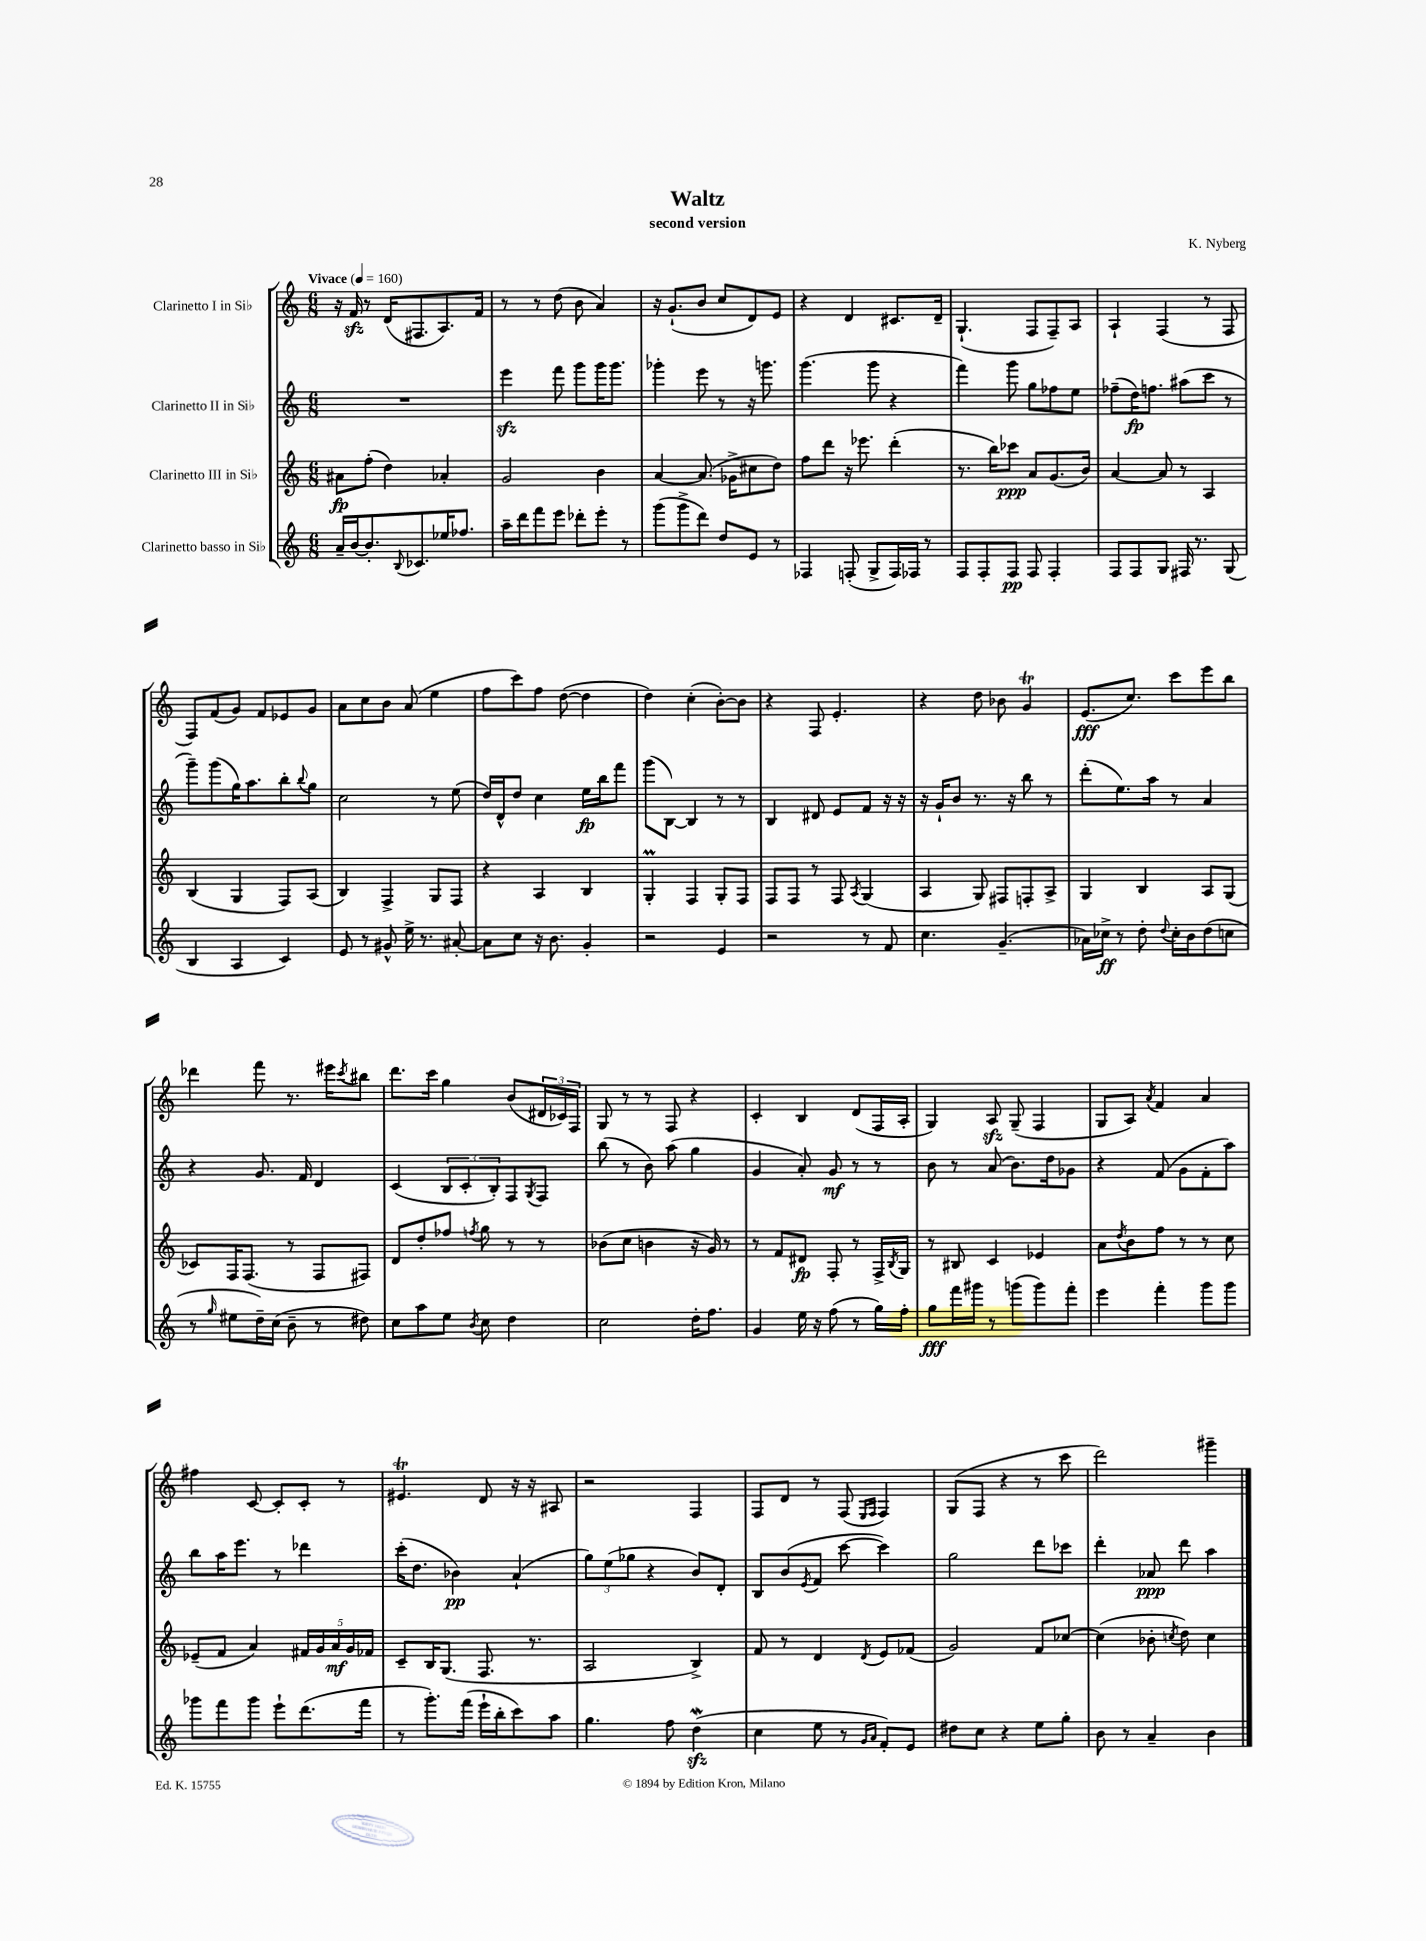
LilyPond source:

\header { title = "Waltz" composer = "K. Nyberg" subtitle = "second version" }
<<
\new StaffGroup <<
\new Staff = "s0" \with { instrumentName = "Clarinetto I in Sib" } {
    \clef treble \key c \major \numericTimeSignature \time 6/8 \tempo "Vivace" 4 = 160
    r16 f'16\sfz r8 d'16( fis8. a8.) f'16 |
    r8 r8 d''8( b'8 a'4) |
    r16 g'8.-!( b'8 c''8 d'8) e'8 |
    r4 d'4 cis'8. d'16-- |
    g4.-!( f8 f8--) a8 |
    a4-! f4( r8 f8 |
    f8) f'8( g'8) f'8 ees'8 g'8 |
    a'8 c''8 b'8 a'8( e''4 |
    f''8 c'''8) f''8 d''8~( d''4 |
    d''4) c''4-.( b'8~-.) b'8 |
    r4 f8 e'4.-. |
    r4 d''8 bes'8 g'4\trill |
    e'8.\fff( c''8.) c'''8 e'''8 b''8 |
    des'''4 f'''8 r8. eis'''16 \acciaccatura { c'''8 } bis''8 |
    d'''8. c'''16 g''4 b'8( \tuplet 3/2 { dis'16 ces'16) f16 } |
    g8 r8 r8 f8 r4 |
    c'4-. b4 d'8( f16 a16-. |
    g4) a8\sfz g8--( f4 |
    g8 a8) \acciaccatura { a'8 } f'4 a'4 |
    fis''4 c'8~ c'8-. c'8-. r8 |
    eis'4.\trill d'8 r16 r16 ais8 |
    r2 f4 |
    f8 d'8 r8 f8( \grace { e16 f16 } f4) |
    g8( f8 r4 r8 c'''8 |
    d'''2) gis'''4-- \bar "|." |
}
\new Staff = "s1" \with { instrumentName = "Clarinetto II in Sib" } {
    \clef treble \key c \major \numericTimeSignature \time 6/8
    R2. |
    e'''4\sfz f'''8 g'''8 g'''16 g'''8. |
    ges'''4-. e'''8 r8 r16 g'''8. |
    g'''4.( g'''8 r4 |
    f'''4) g'''8 g''8 fes''8 e''8 |
    fes''8--( d''16\fp) f''8. ais''8( c'''8 r8 |
    g'''8--) g'''8( g''16) a''8. b''8-. \appoggiatura { b''8 } g''8 |
    c''2 r8 e''8( |
    d''16) d'16-^ d''8 c''4 e''16\fp b''16 f'''8 |
    g'''8( b8~) b4 r8 r8 |
    b4 dis'8 e'8 f'8 r16 r16 |
    r16 g'16-! b'8 r8. r16 b''8 r8 |
    d'''8-.( e''8.) a''16 r8 a'4 |
    r4 g'8. f'16 d'4 |
    c'4( \tuplet 3/2 { b8 c'8-. b8-.) } f8 \acciaccatura { g8 } f8 |
    b''8( r8 b'8) a''8( g''4 |
    g'4 a'8-.) g'8\mf r8 r8 |
    b'8 r8 a'8( b'8.) d''16 ges'8 |
    r4 f'8( g'8 f'8-. a''8) |
    b''8 a''16 e'''8. r8 des'''4 |
    c'''16-.( d''8. bes'4\pp) a'4-!( |
    \tuplet 3/2 { g''8) e''8( ges''8 } r4 b'8) d'8-. |
    b8 b'8( \acciaccatura { e'8 } f'8 c'''8~ c'''4) |
    g''2 d'''8 ces'''8 |
    d'''4-. aes'8\ppp d'''8 a''4 \bar "|." |
}
\new Staff = "s2" \with { instrumentName = "Clarinetto III in Sib" } {
    \clef treble \key c \major \numericTimeSignature \time 6/8
    ais'8\fp f''8-.( d''4) aes'4-. |
    g'2 b'4 |
    a'4~ a'8.( ges'16-> cis''8 d''8) |
    f''8 d'''8 r16 ees'''8. d'''4-.( |
    r8. b''16) ces'''8\ppp a'8 g'8.( b'16) |
    a'4~ a'8 r8 a4 |
    b4( g4 f8) a8( |
    b4) f4-> g8 f8 |
    r4 a4 b4 |
    g4-.\prall f4 g8-. f8 |
    f8 f8 r8 f8 \acciaccatura { a8 } g4( |
    a4 g8) fis8 f8-. a8-> |
    g4 b4 a8 g8( |
    ces'8) f16 f8.( r8 f8 fis8) |
    d'8 d''8-. fes''8 \acciaccatura { f''8 } g''8 r8 r8 |
    bes'8( c''8 b'4 r16 g'16) r8 |
    r8 f'8 dis'8\fp f8-. r8 f16-> \acciaccatura { b8 } g16 |
    r8 bis8 c'4 ees'4 |
    a'8 \acciaccatura { d''8 } b'8 f''8 r8 r8 c''8 |
    ees'8--( f'8 a'4) \tuplet 5/4 { fis'16 g'16 a'16\mf g'16 fes'16 } |
    c'8-- b16 g8.( f8. r8. |
    a2 b4->) |
    f'8 r8 d'4 \acciaccatura { d'8 } e'8 fes'8( |
    g'2) f'8 ces''8~ |
    ces''4( bes'8-. \acciaccatura { c''8 } d''8) c''4 \bar "|." |
}
\new Staff = "s3" \with { instrumentName = "Clarinetto basso in Sib" } {
    \clef treble \key c \major \numericTimeSignature \time 6/8
    a'16-- b'16~ b'8.-. \appoggiatura { b8 } ces'8. ees''16 fes''8. |
    a''16-- d'''16 f'''8 e'''8 des'''8-. e'''8-. r8 |
    g'''8( g'''8-> d'''8) d''8 e'8 r8 |
    fes4 f8-.( g8-> f16) fes16 r8 |
    f8 f8-. f8\pp f8 f4-. |
    f8 f8 g8 fis16 r8. g8( |
    b4 a4 c'4) |
    e'8 r8 gis'8-^ e''16-> r8. ais'8~-. |
    ais'8 c''8 r16 b'8. g'4-. |
    r2 e'4 |
    r2 r8 f'8 |
    c''4. g'4.--( |
    aes'16) ces''16->\ff r8 d''8-. \appoggiatura { d''8 } ces''16-. b'16 d''8( c''8 |
    r8 \grace { g''16 } eis''8 d''16--) c''16( b'8-- r8 dis''8) |
    c''8 a''8 e''8 \acciaccatura { b'8 } c''8 d''4 |
    c''2 d''16-. f''8. |
    g'4 e''16 r16 f''8( r8 g''16) f''16-. |
    g''8\fff f'''16 gis'''16 r8 g'''8( g'''8) f'''8-. |
    e'''4 f'''4-. g'''8 g'''8 |
    ges'''8 f'''8 ges'''8 e'''8-! d'''8.( f'''16 |
    r8 g'''8.-.) f'''16( e'''16-! b''16-. c'''8) a''8 |
    g''4. f''8 d''4\mordent\sfz( |
    c''4 e''8 r8 \grace { g'16 a'16 } f'8-.) e'8 |
    dis''8 c''8 r4 e''8 g''8-. |
    b'8 r8 a'4-- b'4 \bar "|." |
}
>>
>>
\layout { \context { \Score \remove "Bar_number_engraver" } }
